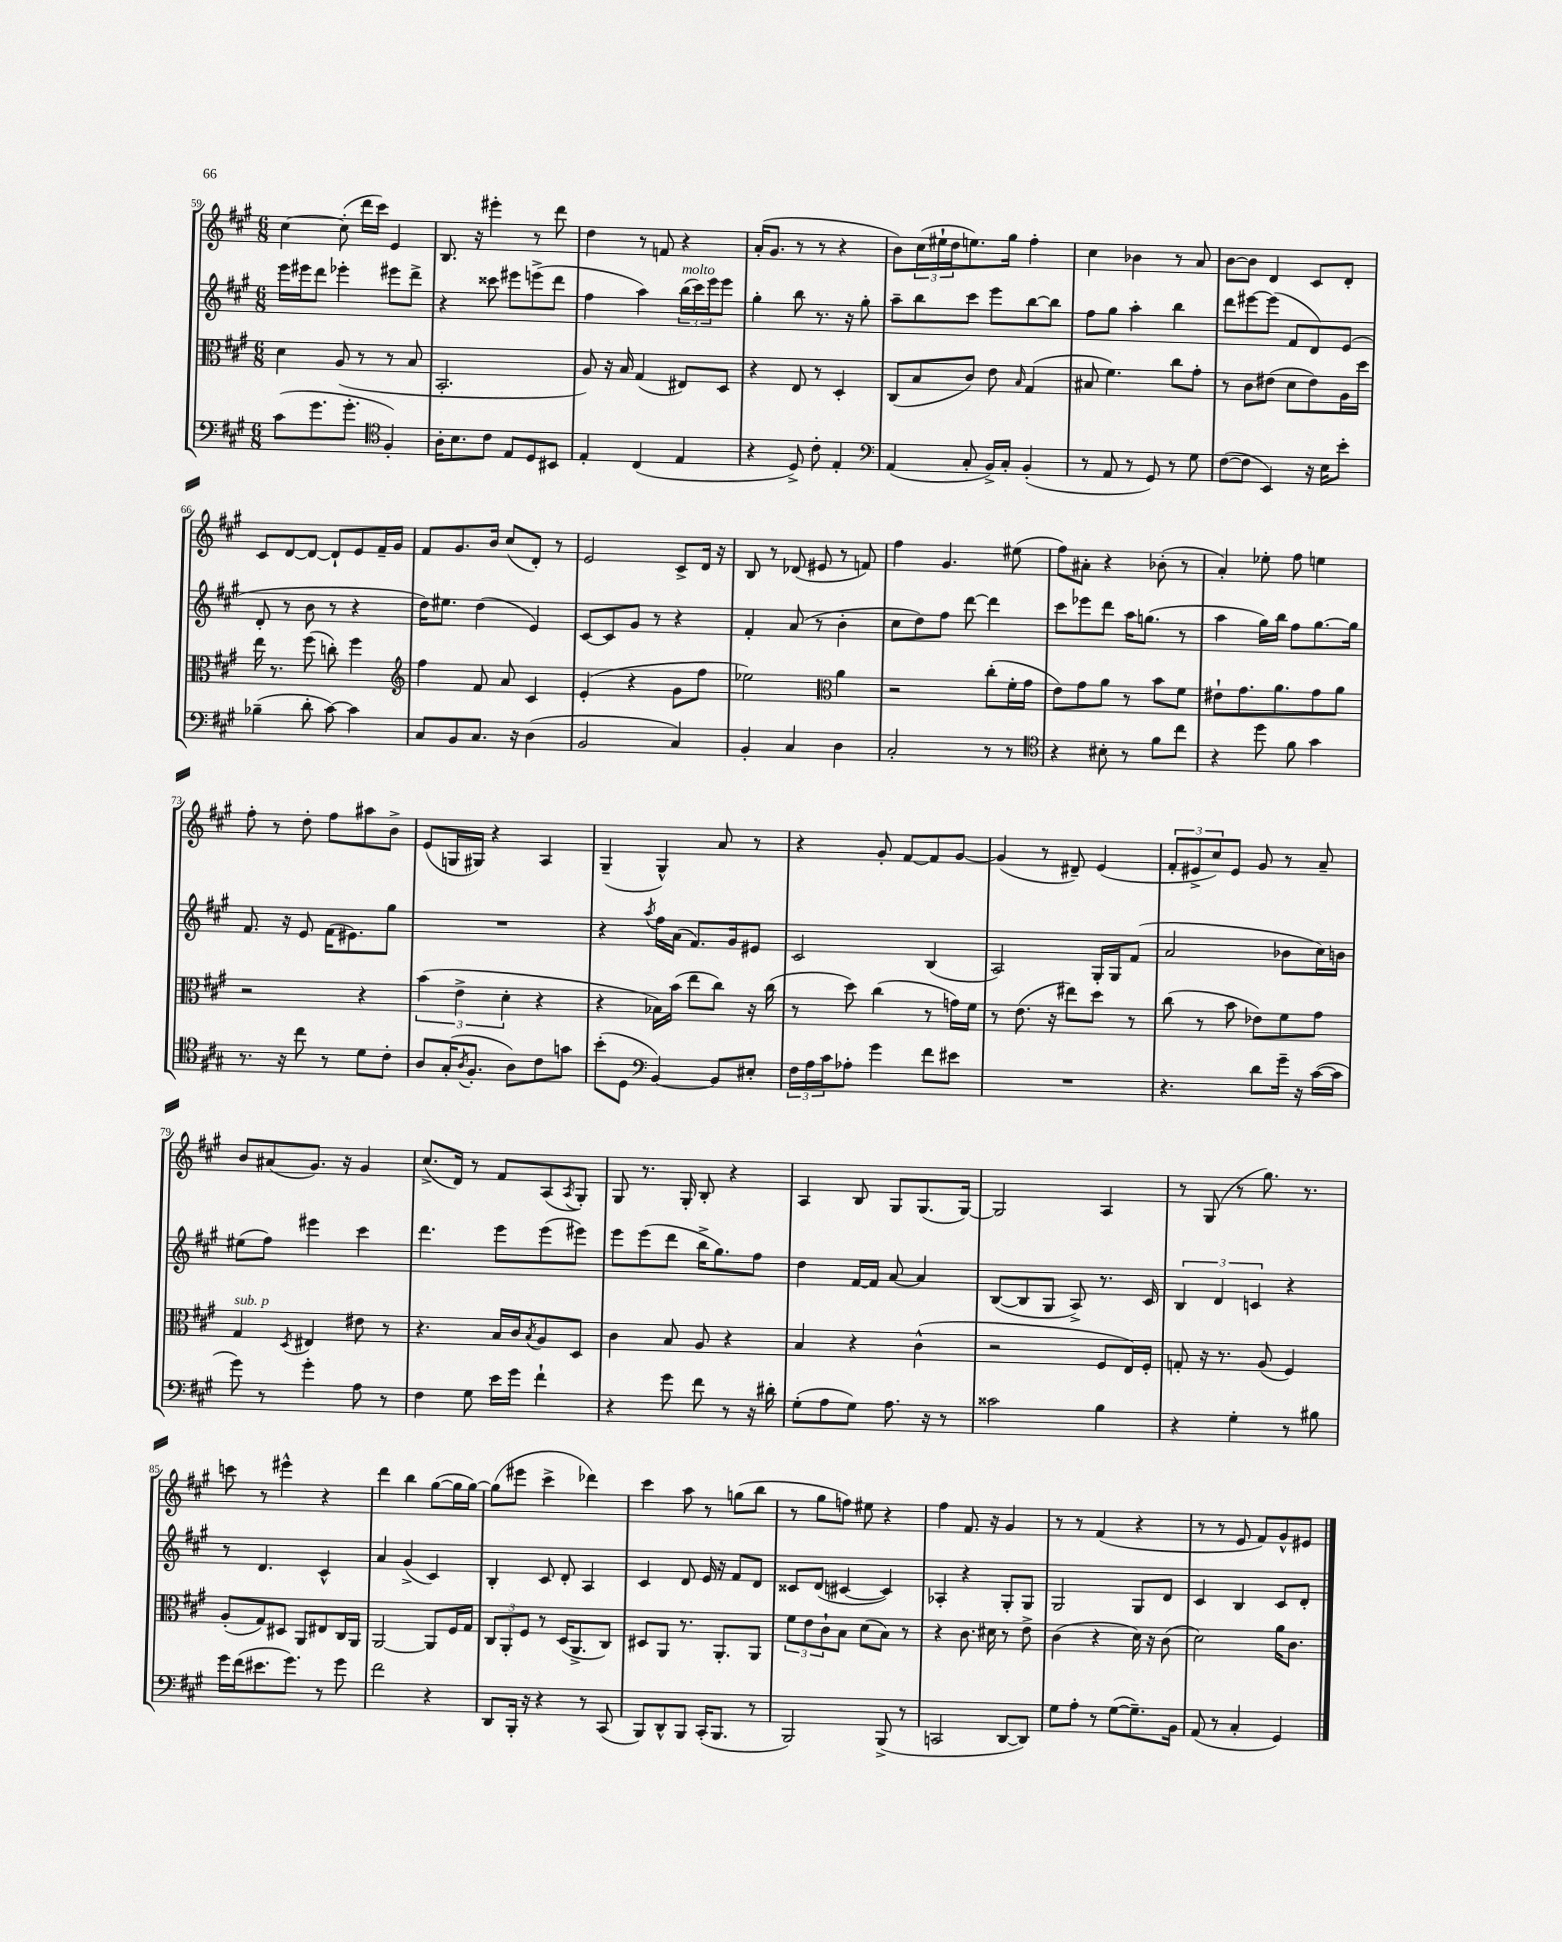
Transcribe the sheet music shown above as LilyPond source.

<<
\new StaffGroup <<
\new Staff = "s0" {
    \clef treble \key a \major \numericTimeSignature \time 6/8
    cis''4~ cis''8-.( d'''16 cis'''16) e'4 |
    b8. r16 eis'''4-. r8 d'''8 |
    d''4 r8 f'8 r4 |
    a'16-.( gis'8. r8 r8 r4 |
    b'8) \tuplet 3/2 { cis''16( eis''16-! d''16 } e''8.) gis''16 fis''4-. |
    cis''4 bes'4 r8 a'8 |
    b'8~ b'8 d'4 cis'8 d'8-. |
    cis'8 d'8~ d'8~ d'8-! e'8 fis'16-- gis'16 |
    fis'8 gis'8. b'16 cis''8( d'8-.) r8 |
    e'2 cis'8-> d'16 r16 |
    b8 r8 des'8( eis'8 r8 f'8) |
    fis''4 gis'4. eis''8( |
    fis''8) ais'8-. r4 bes'8-.( r8 |
    a'4-.) ees''8-. fis''8 e''4 |
    fis''8-. r8 d''8-. fis''8 ais''8 b'8-> |
    e'8( g16 gis16) r4 a4 |
    gis4--( gis4-^) a'8 r8 |
    r4 gis'8-. fis'8~ fis'8 gis'8~ |
    gis'4( r8 dis'8--) e'4( |
    \tuplet 3/2 { fis'8-. eis'8-> cis''8) } eis'8 gis'8 r8 a'8-- |
    b'8 ais'8( gis'8.) r16 gis'4 |
    cis''8.->( d'16) r8 fis'8 a8( \acciaccatura { a8 } gis8-.) |
    gis8 r8. gis16-. b8-. r4 |
    a4 b8 gis8 gis8.( gis16~) |
    gis2 a4 |
    r8 gis8( r8 gis''8.) r8. |
    c'''8 r8 eis'''4-^ r4 |
    d'''4 b''4 gis''8~( gis''16 gis''16~) |
    gis''8( eis'''8 cis'''4-> des'''4) |
    cis'''4 a''8 r8 g''8( b''8 |
    r8 gis''8 f''8) eis''8 r4 |
    fis''4 fis'8. r16 gis'4 |
    r8 r8 fis'4( r4 |
    r8 r8 e'8 fis'8) gis'8-^ eis'8 \bar "|." |
}
\new Staff = "s1" {
    \clef treble \key a \major \numericTimeSignature \time 6/8
    e'''16 eis'''16 d'''8 ees'''4-. eis'''8 d'''8-> |
    r4 cisis'''8 eis'''8 e'''8->( d'''8 |
    fis''4 a''4) \tuplet 3/2 { b''16^\markup { \italic "molto" }( cis'''16) e'''16 } e'''8 |
    gis''4-. b''8 r8. r16 gis''8-. |
    a''8-- b''8 cis'''8 e'''8 b''8~ b''8 |
    fis''8 gis''8 a''4-. b''4 |
    d'''8 eis'''8~ eis'''8( fis'8 d'8) e'8( |
    d'8-. r8 b'8 r8 r4 |
    d''16) eis''8. d''4( e'4) |
    cis'8~ cis'8 gis'8 r8 r4 |
    fis'4-. a'8( r8 b'4-. |
    cis''8 d''8) fis''8 d'''8~ d'''4 |
    cis'''8 ees'''8 d'''8 a''16 g''8.( r8 |
    a''4 gis''16) b''16 fis''8 gis''8.~ gis''16 |
    fis'8. r16 e'8 fis'16( eis'8.) gis''8 |
    R2. |
    r4 \acciaccatura { a''8 } fis''16 a'16( fis'8.) gis'16 eis'8 |
    cis'2 b4( |
    a2) gis16-. gis16 fis'8( |
    a'2 bes'8 cis''16) b'16 |
    eis''8( fis''8) eis'''4 cis'''4 |
    d'''4. e'''8 e'''8( eis'''8) |
    e'''8 e'''8( d'''8 b''16-> gis''8.) fis''8 |
    d''4 fis'16~ fis'16 a'8~ a'4 |
    b8~( b8 gis8 a8->) r8. cis'16 |
    \tuplet 3/2 { b4 d'4 c'4 } r4 |
    r8 d'4. cis'4-^ |
    a'4 gis'4->( cis'4) |
    b4-. cis'8 d'8-. a4 |
    cis'4 d'8 e'16 r16 fis'8 d'8 |
    cisis'8 d'8( cis'4~ cis'4) |
    aes4-. r4 gis8-. gis8 |
    gis2 gis8 d'8 |
    cis'4 b4 cis'8 d'8-. \bar "|." |
}
\new Staff = "s2" {
    \clef alto \key a \major \numericTimeSignature \time 6/8
    d'4 a8( r8 r8 b8 |
    b,2.-. |
    a8) r16 b16 gis4( eis8) d8 |
    r4 e8 r8 d4-. |
    cis8( b8 cis'8) e'8 \grace { b16 } gis4( |
    bis8 fis'4.) cis''8 gis'8-. |
    r8 cis'8 eis'8( d'8 eis'8) a16 d''16 |
    e''16 r8. fis''8( c''8-.) fis''4 |
    \clef treble fis''4 fis'8 a'8 cis'4 |
    e'4-.( r4 gis'8 fis''8 |
    ees''2) \clef alto a'4 |
    r2 cis''8-.( fis'16-. gis'16 |
    e'8) gis'8 a'8 r8 b'8 fis'8 |
    eis'8-! gis'8. a'8. gis'8 a'8 |
    r2 r4 |
    \tuplet 3/2 { b'4( e'4-> d'4-. } r4 |
    r4 bes16) b'16( e''8 cis''8) r16 cis''16( |
    r8 d''8) cis''4( r8 g'16) fis'16 |
    r8 e'8.( r16 eis''8) d''8 r8 |
    cis''8( r8 b'8 ees'8) fis'8 gis'8 |
    gis4^\markup { \italic "sub. p" } \acciaccatura { d8 } eis4 eis'8 r8 |
    r4. b16 cis'16 \acciaccatura { b8 } a8 d8 |
    cis'4 b8 a8 r4 |
    b4 r4 cis'4-^( |
    r2 fis8 e16) fis16-. |
    g8-. r16 r8. a8( fis4) |
    a8-.( gis8) dis8 a,8 eis8 cis16 a,16 |
    a,2~ a,8 fis16 gis16 |
    \tuplet 3/2 { cis8 a,8-. fis8 } r8 d16( a,8.-> cis8) |
    dis8 a,8 r8. a,8.-. a,8 |
    \tuplet 3/2 { fis'8 e'8 cis'8-! } b8 d'8( b8) r8 |
    r4 cis'8. dis'16 r8 e'8-> |
    cis'4( r4 d'16) r16 cis'8( |
    d'2) a'16 cis'8. \bar "|." |
}
\new Staff = "s3" {
    \clef bass \key a \major \numericTimeSignature \time 6/8
    cis'8( gis'8. gis'8.-. \clef tenor fis4-.) |
    a16-. b8. cis'8 e8 d8 bis,8 |
    e4-. cis4( e4 |
    r4 d8->) cis'8-. e4-. |
    \clef bass a,4( cis8-. b,16->) cis16-. b,4-.( |
    r8 a,8 r8 gis,8) r8 gis8 |
    fis8~( fis8 e,4) r16 e16 e'8-. |
    bes4--( d'8-. cis'8~) cis'4 |
    cis8 b,8 cis8. r16 d4( |
    b,2 cis4) |
    b,4-. cis4 d4 |
    cis2-. r8 r8 |
    \clef tenor r4 bis8-. r8 fis'8 cis''8 |
    r4 d''8 fis'8 gis'4 |
    r8. r16 cis''8 r8 d'8 cis'8-. |
    a8 gis16-.( \acciaccatura { a8 } fis8.-. a8) cis'8 g'8 |
    b'8-.( d8 \clef bass b,4~) b,8 eis8-. |
    \tuplet 3/2 { fis16 a16 cis'16 } aes8-. gis'4 fis'8 eis'8 |
    R2. |
    r4. d'8 gis'16-- r16 cis'16~( cis'16 |
    gis'8) r8 gis'4-. a8 r8 |
    fis4 gis8 e'16 gis'16 fis'4-! |
    r4 gis'8 fis'8 r8 r16 dis'16-. |
    gis8-.( a8 gis8) a8. r16 r8 |
    cisis'2 b4 |
    r4 gis4-. r8 bis8 |
    gis'16 fis'16( eis'8. gis'8.) r8 gis'8 |
    fis'2 r4 |
    d,8 b,,16-. r16 r4 r8 cis,8( |
    b,,8) d,8-^ b,,8 cis,16-.( b,,8. r8 |
    b,,2) b,,8->( r8 |
    c,2 d,8~ d,8) |
    gis8 a8-. r8 gis8~( gis8.--) b,16 |
    a,8( r8 cis4-. gis,4) \bar "|." |
}
>>
>>
\layout { \context { \Score currentBarNumber = #59 } }
